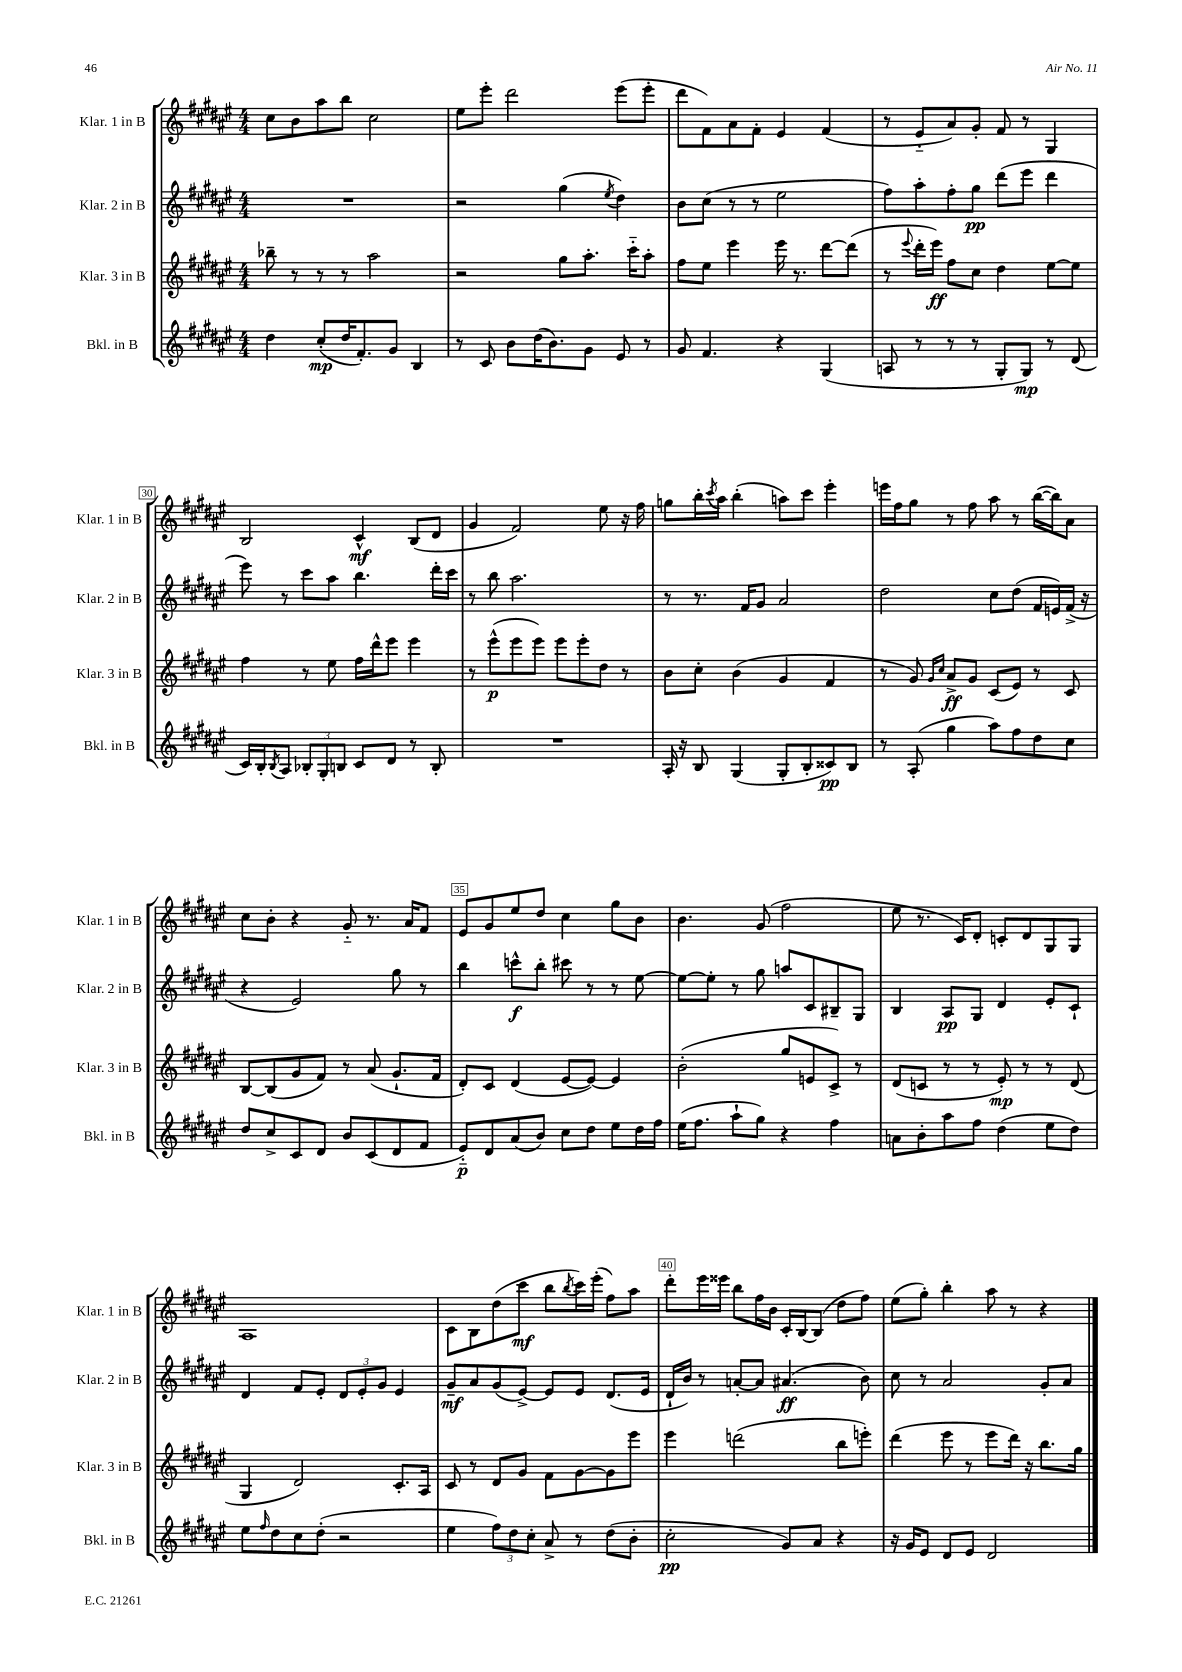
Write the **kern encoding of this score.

**kern	**dynam	**kern	**dynam	**kern	**dynam	**kern	**dynam
*part4	*part4	*part3	*part3	*part2	*part2	*part1	*part1
*staff4	*staff4	*staff3	*staff3	*staff2	*staff2	*staff1	*staff1
*I"Bkl. in B	*	*I"Klar. 3 in B	*	*I"Klar. 2 in B	*	*I"Klar. 1 in B	*
*I'Bkl. in B	*	*I'Klar. 3 in B	*	*I'Klar. 2 in B	*	*I'Klar. 1 in B	*
*clefG2	*	*clefG2	*	*clefG2	*	*clefG2	*
*k[f#c#g#d#a#e#]	*	*k[f#c#g#d#a#e#]	*	*k[f#c#g#d#a#e#]	*	*k[f#c#g#d#a#e#]	*
*M4/4	*	*M4/4	*	*M4/4	*	*M4/4	*
=26	=26	=26	=26	=26	=26	=26	=26
4dd#\	.	8bb-X~\	.	1r	.	8cc#\L	.
.	.	8r	.	.	.	8b\	.
(8cc#'/L	mp	8r	.	.	.	8aa#\	.
16dd#/K	.	8r	.	.	.	8bb\J	.
8.f#'/)	.	.	.	.	.	.	.
.	.	2aa#\	.	.	.	2cc#\	.
8g#/J	.	.	.	.	.	.	.
4B/	.	.	.	.	.	.	.
=27	=27	=27	=27	=27	=27	=27	=27
8r	.	2r	.	2r	.	8ee#\L	.
8c#/	.	.	.	.	.	8eee#'\J	.
8b\L	.	.	.	.	.	2ddd#\	.
(16dd#\K	.	.	.	.	.	.	.
8.b\)	.	.	.	.	.	.	.
.	.	8gg#\L	.	(4gg#\	.	.	.
8g#\J	.	8.aa#'\J	.	.	.	.	.
.	.	.	.	8qee#/	.	.	.
8e#/	.	.	.	4dd#\)	.	(8eee#\L	.
.	.	16ccc#\KL	.	.	.	.	.
8r	.	8aa#'\J	.	.	.	8eee#'\J	.
=28	=28	=28	=28	=28	=28	=28	=28
8g#/	.	8ff#\L	.	8b\L	.	8ddd#\L	.
4.f#/	.	8ee#\J	.	(8cc#\J	.	8f#\)	.
.	.	4eee#\	.	8r	.	8a#\	.
.	.	.	.	8r	.	8f#'\J	.
4r	.	16eee#\	.	2ee#\	.	4e#/	.
.	.	8.r	.	.	.	.	.
(4G#/	.	[8ddd#\L	.	.	.	(4f#/	.
.	.	(8ddd#\J]	.	.	.	.	.
=29	=29	=29	=29	=29	=29	=29	=29
8An/	.	8r	.	8ff#\L)	.	8r	.
.	.	8qqeee#/	.	.	.	.	.
8r	.	16ddd#'\LL	.	8aa#'\	.	8e#/L	.
.	.	16eee#\JJ)	ff	.	.	.	.
8r	.	8ff#\L	.	8ff#'\	.	8a#/)	.
8r	.	8cc#\J	.	8gg#\J	pp	8g#'/J	.
8G#'/L	.	4dd#\	.	(8ddd#\L	.	8f#/	.
8G#/J)	mp	.	.	8eee#\J	.	8r	.
8r	.	[8ee#\L	.	4ddd#\	.	4G#/	.
(8d#/	.	8ee#\J]	.	.	.	.	.
!!LO:LB:g=z
=30	=30	=30	=30	=30	=30	=30	=30
16c#/LL)	.	4ff#\	.	8eee#\)	.	2B/	.
16B'/J	.	.	.	.	.	.	.
8qB/	.	.	.	.	.	.	.
8A#/J	.	.	.	8r	.	.	.
12B-X'/L	.	8r	.	8ccc#\L	.	.	.
12G#'/	.	.	.	.	.	.	.
.	.	8ee#\	.	8aa#\J	.	.	.
12Bn/J	.	.	.	.	.	.	.
8c#/L	.	16ff#\LL	.	4.bb\	.	4c#^^/	mf
.	.	16ddd#^^\J	.	.	.	.	.
8d#/J	.	8eee#\J	.	.	.	.	.
8r	.	4eee#\	.	.	.	(8B/L	.
8B'/	.	.	.	16ddd#'\LL	.	8d#/J	.
.	.	.	.	16ccc#\JJ	.	.	.
=31	=31	=31	=31	=31	=31	=31	=31
1r	.	8r	.	8r	.	4g#/	.
.	.	(8eee#^^\L	p	8bb\	.	.	.
.	.	8eee#\	.	2.aa#\	.	2f#/)	.
.	.	8eee#\J)	.	.	.	.	.
.	.	8eee#\L	.	.	.	.	.
.	.	8eee#'\	.	.	.	.	.
.	.	8dd#\J	.	.	.	8ee#\	.
.	.	8r	.	.	.	16r	.
.	.	.	.	.	.	16ff#\	.
=32	=32	=32	=32	=32	=32	=32	=32
16A#'/	.	8b\L	.	8r	.	8ggn\L	.
16r	.	.	.	.	.	.	.
8B/	.	8cc#'\J	.	8.r	.	16bb'\L	.
.	.	.	.	.	.	8qccc#/	.
.	.	.	.	.	.	16aa#\JJ	.
(4G#/	.	(4b\	.	.	.	(4bb'\	.
.	.	.	.	16f#/KL	.	.	.
.	.	.	.	8g#/J	.	.	.
8G#'/L	.	4g#/	.	2a#/	.	8aan\L)	.
8B'/	.	.	.	.	.	8ccc#\J	.
8c##X/)	pp	4f#/	.	.	.	4eee#'\	.
8B/J	.	.	.	.	.	.	.
=33	=33	=33	=33	=33	=33	=33	=33
8r	.	8r	.	2dd#\	.	16eeen\LL	.
.	.	.	.	.	.	16ff#\J	.
(8A#'/	.	8g#/)	.	.	.	8gg#\J	.
.	.	16qqg#/LL	.	.	.	.	.
.	.	16qqcc#/JJ	.	.	.	.	.
4gg#\	.	8a#^/L	ff	.	.	8r	.
.	.	8g#/J	.	.	.	8ff#\	.
8aa#\L)	.	(8c#/L	.	8cc#\L	.	8aa#\	.
8ff#\	.	8e#/J)	.	(8dd#\J	.	8r	.
8dd#\	.	8r	.	16f#/LL	.	([16bb\LL	.
.	.	.	.	16en/)	.	16bb\J])	.
8cc#\J	.	8c#/	.	(16f#^/JJ	.	8a#\J	.
.	.	.	.	16r	.	.	.
!!LO:LB:g=z
=34	=34	=34	=34	=34	=34	=34	=34
8dd#/L	.	[8B/L	.	4r	.	8cc#\L	.
8cc#^/	.	(8B/]	.	.	.	8b'\J	.
8c#/	.	8g#/	.	2e#/)	.	4r	.
8d#/J	.	8f#/J)	.	.	.	.	.
8b/L	.	8r	.	.	.	8g#/	.
(8c#/	.	(8a#/	.	.	.	8.r	.
8d#/	.	8.g#`/L	.	8gg#\	.	.	.
.	.	.	.	.	.	16a#/KL	.
8f#/J	.	.	.	8r	.	8f#/J	.
.	.	16f#/Jk	.	.	.	.	.
=35	=35	=35	=35	=35	=35	=35	=35
8e#/L)	p	8d#'/L)	.	4bb\	.	8e#/L	.
8d#/	.	8c#/J	.	.	.	8g#/	.
(8a#/	.	(4d#/	.	8cccn^^\L	f	8ee#/	.
8b/J)	.	.	.	8bb'\J	.	8dd#/J	.
8cc#\L	.	[8e#/L	.	8ccc#X\	.	4cc#\	.
8dd#\J	.	8e#/J_)	.	8r	.	.	.
8ee#\L	.	4e#/]	.	8r	.	8gg#\L	.
16dd#\L	.	.	.	[8ee#\	.	8b\J	.
16ff#\JJ	.	.	.	.	.	.	.
=36	=36	=36	=36	=36	=36	=36	=36
(16ee#\KL	.	(2b'\	.	8ee#\L_	.	4.b\	.
8.ff#\J	.	.	.	.	.	.	.
.	.	.	.	8ee#'\J]	.	.	.
8aa#`\L	.	.	.	8r	.	.	.
8gg#\J)	.	.	.	8gg#\	.	(8g#/	.
4r	.	8gg#/L	.	8aan/L	.	2ff#\	.
.	.	8en/	.	8c#/	.	.	.
4ff#\	.	8c#^/J)	.	8B#X~/	.	.	.
.	.	8r	.	8G#/J	.	.	.
=37	=37	=37	=37	=37	=37	=37	=37
8an\L	.	(8d#/L	.	4B/	.	8ee#\	.
8b'\	.	8cn/J	.	.	.	8.r	.
8aa#\	.	8r	.	8A#/L	pp	.	.
.	.	.	.	.	.	16c#/KL)	.
8ff#\J	.	8r	.	8G#/J	.	8d#'/J	.
(4dd#\	.	8e#'/)	mp	4d#/	.	8cn'/L	.
.	.	8r	.	.	.	8d#/	.
8ee#\L	.	8r	.	8e#'/L	.	8G#/	.
8dd#\J)	.	(8d#/	.	8c#`/J	.	8G#/J	.
!!LO:LB:g=z
=38	=38	=38	=38	=38	=38	=38	=38
8ee#\L	.	4G#/	.	4d#/	.	1A#	.
16qqff#/	.	.	.	.	.	.	.
8dd#\	.	.	.	.	.	.	.
8cc#\	.	2d#/)	.	8f#/L	.	.	.
(8dd#'\J	.	.	.	8e#'/J	.	.	.
2r	.	.	.	12d#/L	.	.	.
.	.	.	.	12e#'/	.	.	.
.	.	.	.	12g#/J	.	.	.
.	.	8.c#'/L	.	4e#/	.	.	.
.	.	16A#/Jk	.	.	.	.	.
=39	=39	=39	=39	=39	=39	=39	=39
4ee#\	.	8c#/	.	8g#~/L	mf	8c#\L	.
.	.	8r	.	8a#/	.	8B\	.
12ff#\L)	.	8d#/L	.	(8g#/	.	(8dd#\	.
12dd#\	.	.	.	.	.	.	.
.	.	8g#/J	.	[8e#^/J)	.	8ccc#\J	mf
12cc#'\J	.	.	.	.	.	.	.
8a#^/	.	8f#\L	.	8e#/L]	.	8bb\L	.
.	.	.	.	.	.	8qbb/	.
8r	.	[8g#\	.	8e#/J	.	16ccc#\L)	.
.	.	.	.	.	.	(16eee#'\JJ	.
(8dd#\L	.	8g#\]	.	(8.d#/L	.	8ff#\L)	.
8b'\J	.	8eee#\J	.	.	.	8aa#\J	.
.	.	.	.	16e#/Jk	.	.	.
=40	=40	=40	=40	=40	=40	=40	=40
2cc#'\	pp	4eee#\	.	16d#`/LL	.	8ddd#'\L	.
.	.	.	.	16b/JJ)	.	.	.
.	.	.	.	8r	.	16eee#\L	.
.	.	.	.	.	.	16eee##X\JJ	.
.	.	(2dddn\	.	[8an'/L	.	8bb\L	.
.	.	.	.	8a/J]	.	16ff#\L	.
.	.	.	.	.	.	16b\JJ	.
8g#/L)	.	.	.	(4.a#X/	ff	16c#'/LL	.
.	.	.	.	.	.	[16B/J	.
8a#/J	.	.	.	.	.	(8B/J]	.
4r	.	8bb\L	.	.	.	8dd#\L	.
.	.	8eeen'\J)	.	8b\)	.	8ff#\J)	.
=41	=41	=41	=41	=41	=41	=41	=41
16r	.	(4ddd#\	.	8cc#\	.	(8ee#\L	.
16g#/KL	.	.	.	.	.	.	.
8e#/J	.	.	.	8r	.	8gg#'\J)	.
8d#/L	.	8eee#\	.	2a#/	.	4bb'\	.
8e#/J	.	8r	.	.	.	.	.
2d#/	.	8eee#\L	.	.	.	8aa#\	.
.	.	16ddd#\Jk)	.	.	.	8r	.
.	.	16r	.	.	.	.	.
.	.	8.bb\L	.	8g#'/L	.	4r	.
.	.	.	.	8a#/J	.	.	.
.	.	16gg#\Jk	.	.	.	.	.
==	==	==	==	==	==	==	==
*-	*-	*-	*-	*-	*-	*-	*-
